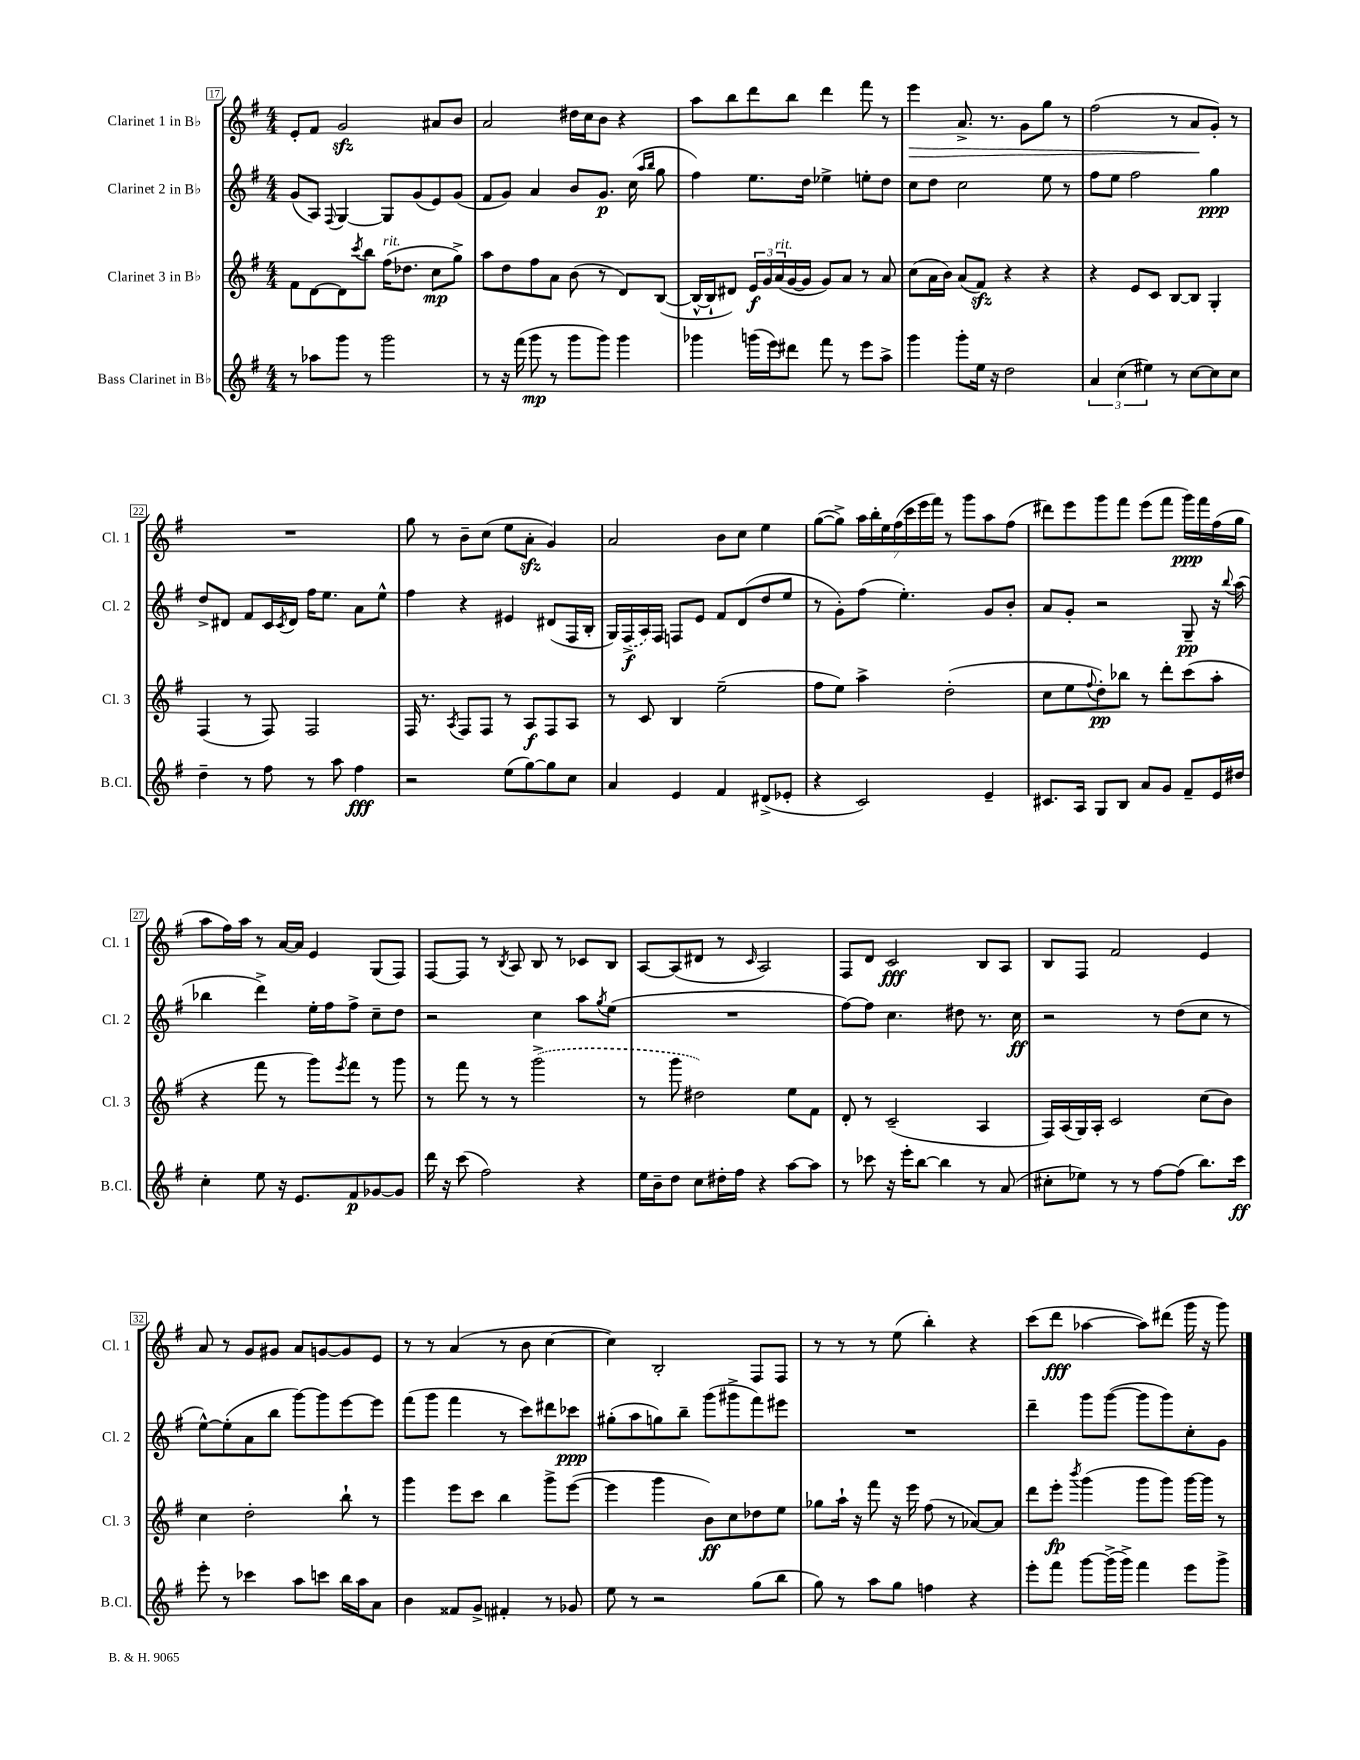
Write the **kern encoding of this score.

**kern	**kern	**kern	**kern
*staff4	*staff3	*staff2	*staff1
*clefG2	*clefG2	*clefG2	*clefG2
*k[f#]	*k[f#]	*k[f#]	*k[f#]
*M4/4	*M4/4	*M4/4	*M4/4
8r	8f#\L	(8g/L	8e'/L
8aa-\L	[8d\	8A/J)	8f#/J
.	.	8qqF#/	.
8ggg\J	8d\]	[4G/	2g/
.	8qccc/	.	.
8r	8bb\J	.	.
2ggg\	(16ff#\LK	8G/]L	.
.	8.dd-\J	.	.
.	.	(8g/	.
.	8cc\L	8e/)	8a#/L
.	8gg^\J)	(8g/J	8b/J
=	=	=	=
8r	8aa\L	8f#/L	2a/
16r	8dd\	8g/J)	.
(16fff#\	.	.	.
8ggg\	8ff#\	4a/	.
8r	8a\J	.	.
8ggg\L	(8b\	8b/L	16dd#\LL
.	.	.	16cc\J
8ggg\J)	8r	8.g/J	8b\J
4ggg\	8d/L)	.	4r
.	.	(16cc\	.
.	.	16qqaa/LL	.
.	.	16qqbb/JJ	.
.	([8B/J	8gg\	.
=	=	=	=
4ggg-\	16B^^/_LL	4ff#\)	8aa\L
.	16B`/]J	.	.
.	8d#/J)	.	8bb\
(16ggg\LL	24e/LL	8.ee\L	8ddd\
.	24g/	.	.
16eee\J)	.	.	.
.	(24a/	.	.
8ddd#\J	[16g/	.	8bb\J
.	16g/]JJ	16dd\Jk	.
8fff#\	8g/L)	4ee-^\	4ddd\
8r	8a/J	.	.
8eee\L	8r	8ee'\L	8fff#\
8aa^\J	8a/	8dd\J	8r
=	=	=	=
4ggg\	(8cc\L	8cc\L	4eee\
.	16a\L	8dd\J	.
.	16b\JJ)	.	.
8ggg'\L	(8a/L	2cc\	8.a^/
16ee\Jk	8f#/J)	.	.
16r	.	.	8.r
2dd\	4r	.	.
.	.	.	8g\L
.	4r	8ee\	8gg\J
.	.	8r	8r
=	=	=	=
6a/	4r	8ff#\L	(2ff#\
.	.	8ee\J	.
(6cc\	.	.	.
.	8e/L	2ff#\	.
6ee#\)	.	.	.
.	8c/J	.	.
8r	[8B/L	.	8r
[8cc\L	8B/]J	.	8a/L
8cc\]	4G'/	4gg\	8g'/J)
8cc\J	.	.	8r
=	=	=	=
4dd~\	(4F#/	8dd^/L	1r
.	.	8d#/J	.
8r	8r	8f#/L	.
8ff#\	8F#/)	16c/L	.
.	.	8qc/	.
.	.	16d#/JJ	.
8r	2F#/	16ff#\LK	.
.	.	8.ee\J	.
8aa\	.	.	.
4ff#\	.	8a\L	.
.	.	8ee^^\J	.
=	=	=	=
2r	16F#/	4ff#\	8gg\
.	8.r	.	.
.	.	.	8r
.	8qA/	.	.
.	8F#/L	4r	8b~\L
.	8F#/J	.	(8cc\J
(8ee\L	8r	4e#/	8ee\L
[8gg\)	8A/L	.	8a'\J
8gg\]	8F#/	(8d#/L	4g/)
8cc\J	8A/J	16F#/L	.
.	.	16B'/JJ	.
=	=	=	=
4a/	8r	16G/LL)	2a/
.	.	(16F#^/	.
.	8c/	16A/)	.
.	.	16F#/JJ	.
4e/	4B/	8F/L	.
.	.	8e/J	.
4f#/	(2ee~\	8f#/L	8b\L
.	.	(8d/	8cc\J
(8d#^/L	.	8dd/	4ee\
8e-'/J	.	8ee/J	.
=	=	=	=
4r	8ff#\L	8r	([8gg\L
.	8ee\J)	8g'\L)	8gg^\]J)
2c/)	4aa^\	(8ff#\J	28aa\LL
.	.	.	28bb'\
.	.	.	28ee\
.	.	.	(28ff#\
.	.	4.ee'\)	.
.	.	.	28ccc\
.	.	.	28eee\
.	.	.	28fff#\JJ)
.	(2dd'\	.	8r
.	.	.	8ggg\L
4e~/	.	8g/L	8aa\
.	.	8b'/J	(8ff#\J
=	=	=	=
8.c#/L	8cc\L	8a/L	8ddd#\L)
.	8ee\	8g'/J	8eee\
16A/Jk	.	.	.
.	8qqff#/	.	.
8G/L	8dd'\)	2r	8ggg\
8B/J	8bb-\J	.	8fff#\J
8a/L	8r	.	(8eee\L
8g/J	8ddd'\L	.	8fff#\J
8f#~/L	(8ccc\	8G~/	16ggg\LL)
.	.	.	16fff#\
16e/L	8aa'\J	16r	(16ff#\
.	.	8qqbb/	.
16dd#/JJ	.	(16aa\	16gg\JJ
=	=	=	=
4cc'\	4r	4bb-\	8aa\L
.	.	.	16ff#\L)
.	.	.	16aa\JJ
8ee\	8fff#\	4ddd^\)	8r
16r	8r	.	[16a/LL
8.e/L	.	.	16a/]JJ
.	8ggg\L)	16ee'\LL	4e/
.	.	16ff#\J	.
.	8qeee/	.	.
8f#/	8fff#\J	8ff#^\J	.
[8g-/	8r	8cc~\L	(8G/L
8g-/]J	8ggg\	8dd\J	8F#/J)
=	=	=	=
16ddd\	8r	2r	[8F#/L
16r	.	.	.
(8ccc\	8fff#\	.	8F#/]J
2ff#\)	8r	.	8r
.	.	.	8qB/
.	8r	.	8A/
.	(2ggg^\	4cc\	8B/
.	.	.	8r
4r	.	8aa\L	8c-/L
.	.	8qgg/	.
.	.	(8ee\J	8B/J
=	=	=	=
16ee\LL	8r	1r	[8A/L
16b~\J	.	.	.
8dd\J	8ggg\	.	(8A/]
8cc\L	2dd#\)	.	8d#/J
16dd#'\L	.	.	8r
16ff#\JJ	.	.	.
.	.	.	16qqc/
4r	.	.	2A/)
[8aa\L	8ee\L	.	.
8aa\]J	8f#\J	.	.
=	=	=	=
8r	8d'/	[8ff#\L)	8F#/L
8ccc-\	8r	8ff#\]J	8d/J
16r	(2c~/	4.cc\	2c/
16eee'\LK	.	.	.
[8bb\J	.	.	.
4bb\]	.	.	.
.	.	8dd#\	.
8r	4A/	8.r	8B/L
(8a/	.	.	8A/J
.	.	16cc\	.
=	=	=	=
8cc#'\L	16F#/LL)	2r	8B/L
.	(16A/	.	.
8ee-\J)	16G/)	.	8F#/J
.	16A'/JJ	.	.
8r	2c/	.	2f#/
8r	.	.	.
[8ff#\L	.	8r	.
(8ff#\]J	.	(8dd\L	.
8.bb\L)	(8cc\L	8cc\J	4e/
.	8b\J)	8r	.
16ccc\Jk	.	.	.
=	=	=	=
8eee'\	4cc\	[8ee^^\L)	8a/
8r	.	(8ee'\]	8r
4ccc-\	2dd'\	8a\	8g/L
.	.	8bb\J	8g#/J
8aa\L	.	[8ggg\L)	8a/L
8ccc\J	.	8ggg\]	[8g/
16bb\LL	8bb`\	[8eee\	8g/]
16aa\J	.	.	.
8a\J	8r	8eee\]J	8e/J
=	=	=	=
4b\	4ggg\	(8fff#\L	8r
.	.	8ggg\J	8r
8f##/L	8eee\L	4fff#\	(4a/
8g^/J	8ccc\J	.	.
4f#'/	4bb\	8r	8r
.	.	8ccc\L)	8b\
8r	8ggg^\L	8ddd#\	[4cc\
8g-/	([8eee\J	8ccc-\J	.
=	=	=	=
8ee\	4eee\]	(8gg#'\L	4cc\])
8r	.	8aa\	.
2r	4ggg\	8gg\)	2B'/
.	.	8bb~\J	.
.	8b\L)	(8ggg\L	.
.	8cc\	8ggg#^\	.
(8gg\L	8dd-\	8fff#\)	8F#/L
8bb\J	8ee\J	8eee#\J	8F#/J
=	=	=	=
8gg\)	8gg-\L	1r	8r
8r	16aa`\Jk	.	8r
.	16r	.	.
8aa\L	8fff#\	.	8r
8gg\J	16r	.	(8ee\
.	16eee\	.	.
4ff\	(8ff#\	.	4bb'\)
.	8r	.	.
4r	[8a-/L)	.	4r
.	8a-/]J	.	.
=	=	=	=
8eee'\L	8ddd\L	4ddd~\	(8ccc\L
8fff#\J	8eee'\J	.	8ddd\J
.	8qbbb/	.	.
[8ggg\L	(4ggg\	8ggg\L	[4aa-\
(16ggg^\]L	.	([8ggg\J	.
16ggg^\JJ)	.	.	.
4fff#\	8ggg\L	8ggg\]L	8aa-\]L)
.	8ggg\J)	8ggg\)	(8ddd#\J
8eee\L	[16ggg\LL	8cc'\	16ggg\
.	16ggg\]JJ	.	16r
8ggg^\J	8r	8g\J	8ggg\)
==	==	==	==
*-	*-	*-	*-
